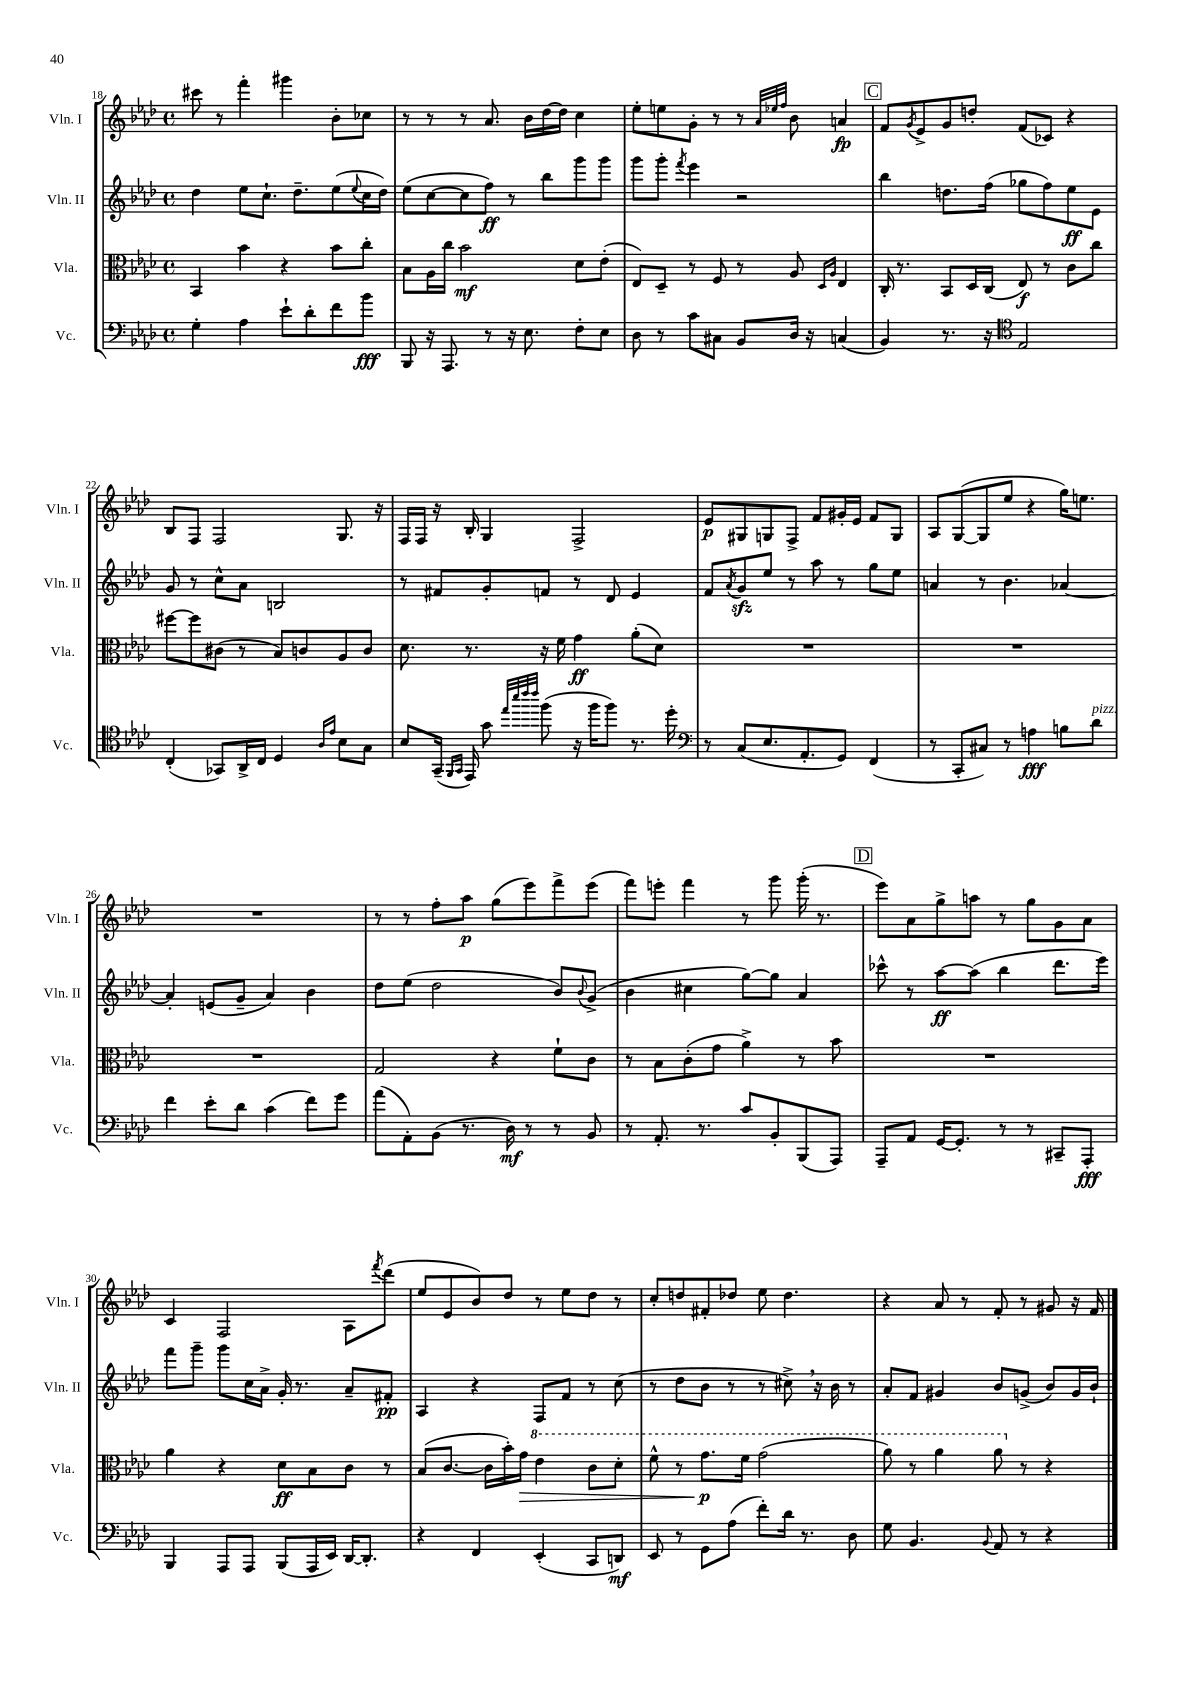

**kern	**dynam	**kern	**dynam	**kern	**dynam	**kern	**dynam
*part4	*part4	*part3	*part3	*part2	*part2	*part1	*part1
*staff4	*staff4	*staff3	*staff3	*staff2	*staff2	*staff1	*staff1
*I"Vc.	*	*I"Vla.	*	*I"Vln. II	*	*I"Vln. I	*
*I'Vc.	*	*I'Vla.	*	*I'Vln. II	*	*I'Vln. I	*
*clefF4	*	*clefC3	*	*clefG2	*	*clefG2	*
*k[b-e-a-d-]	*	*k[b-e-a-d-]	*	*k[b-e-a-d-]	*	*k[b-e-a-d-]	*
*M4/4	*	*M4/4	*	*M4/4	*	*M4/4	*
*met(c)	*	*met(c)	*	*met(c)	*	*met(c)	*
=18	=18	=18	=18	=18	=18	=18	=18
4G'\	.	4BB-/	.	4dd-\	.	8ccc#X\	.
.	.	.	.	.	.	8r	.
4A-\	.	4b-\	.	8ee-\L	.	4fff'\	.
.	.	.	.	8.cc`\J	.	.	.
8e-`\L	.	4r	.	.	.	4ggg#X\	.
.	.	.	.	8.dd-~\L	.	.	.
8d-'\	.	.	.	.	.	.	.
8f\	.	8b-\L	.	(8ee-\	.	8b-'\L	.
.	.	.	.	8qqee-/	.	.	.
8b-\J	fff	8cc'\J	.	16cc\L	.	8cc-X\J	.
.	.	.	.	16dd-\JJ)	.	.	.
=19	=19	=19	=19	=19	=19	=19	=19
8BBB-/	.	8B-\L	.	(8ee-\L	.	8r	.
16r	.	16A-\L	.	[8cc\	.	8r	.
8.AAA-/	.	16cc\JJ	.	.	.	.	.
.	.	2b-\	mf	8cc\]	.	8r	.
8r	.	.	.	8ff\J)	ff	8.a-/	.
16r	.	.	.	8r	.	.	.
8.E-\	.	.	.	.	.	16b-\LL	.
.	.	.	.	8bb-\L	.	[16dd-\	.
.	.	.	.	.	.	16dd-\JJ]	.
8F'\L	.	8d-\L	.	8ggg\	.	4cc\	.
8E-\J	.	(8e-'\J	.	8ggg\J	.	.	.
=20	=20	=20	=20	=20	=20	=20	=20
8D-\	.	8E-/L)	.	8ggg\L	.	8ee-'\L	.
8r	.	8D-~/J	.	8ggg'\J	.	8een\	.
.	.	.	.	8qfff/	.	.	.
8c\L	.	8r	.	4eee-\	.	8g'\J	.
8C#X\J	.	8F/	.	.	.	8r	.
8BB-/L	.	8r	.	2r	.	8r	.
.	.	.	.	.	.	32qqa-/LLL	.
.	.	.	.	.	.	32qqee-X/	.
.	.	.	.	.	.	32qqff/JJJ	.
16D-/Jk	.	8A-/	.	.	.	8b-\	.
16r	.	.	.	.	.	.	.
.	.	16qqD-/LL	.	.	.	.	.
.	.	16qqA-/JJ	.	.	.	.	.
(4Cn/	.	4E-/	.	.	.	4an/	fp
!!LO:REH:place=s1:t=C
=21	=21	=21	=21	=21	=21	=21	=21
4BB-/)	.	16C'/	.	4bb-\	.	8f/L	.
.	.	8.r	.	.	.	.	.
.	.	.	.	.	.	8qg/	.
.	.	.	.	.	.	8e-^/	.
8.r	.	8BB-/L	.	8.ddn\L	.	8g/	.
.	.	16D-/L	.	.	.	8ddn'/J	.
16r	.	(16C/JJ	.	(16ff\Jk	.	.	.
*clefC4	*	*	*	*	*	*	*
2E-/	.	8E-/)	f	8gg-X\L	.	(8f/L	.
.	.	8r	.	8ff\)	.	8c-X/J)	.
.	.	8c\L	.	8ee-\	ff	4r	.
.	.	8cc\J	.	8e-\J	.	.	.
!!LO:LB:g=z
=22	=22	=22	=22	=22	=22	=22	=22
(4C'/	.	[8ff#X\L	.	8g/	.	8B-/L	.
.	.	8ff#\]	.	8r	.	8F/J	.
8GG-X/L)	.	(8c#X\J	.	8cc^^\L	.	2F/	.
16AA-^/L	.	8r	.	8a-\J	.	.	.
16C/JJ	.	.	.	.	.	.	.
4D-/	.	8B-/L)	.	2Bn/	.	.	.
.	.	8cn/	.	.	.	.	.
16qqA-/LL	.	.	.	.	.	.	.
16qqe-/JJ	.	.	.	.	.	.	.
8B-\L	.	8A-/	.	.	.	8.G/	.
8G\J	.	8c/J	.	.	.	.	.
.	.	.	.	.	.	16r	.
=23	=23	=23	=23	=23	=23	=23	=23
8B-/L	.	8.d-\	.	8r	.	16F/LL	.
.	.	.	.	.	.	16F/JJ	.
(16GG~/Jk	.	.	.	8f#X/L	.	16r	.
16qqFF/LL	.	.	.	.	.	.	.
16qqGG/JJ	.	.	.	.	.	.	.
16EE-/)	.	8.r	.	.	.	16B-'/	.
8g\	.	.	.	8g'/	.	4G/	.
32qqee-/LLL	.	.	.	.	.	.	.
32qqbb-/	.	.	.	.	.	.	.
32qqccc/	.	.	.	.	.	.	.
32qqccc/JJJ	.	.	.	.	.	.	.
(8ff\	.	16r	.	8fn/J	.	.	.
.	.	16f\	.	.	.	.	.
16r	.	4g\	ff	8r	.	2F^/	.
16ff\KL	.	.	.	.	.	.	.
8ff\J)	.	.	.	8d-/	.	.	.
8.r	.	(8a-'\L	.	4e-/	.	.	.
.	.	8d-\J)	.	.	.	.	.
16dd-'\	.	.	.	.	.	.	.
=24	=24	=24	=24	=24	=24	=24	=24
*clefF4	*	*	*	*	*	*	*
8r	.	1r	.	8f/L	.	8e-/L	p
.	.	.	.	8qa-/	.	.	.
(8C/L	.	.	.	8gzz/	.	8G#X/	.
8.E-/	.	.	.	8ee-/J	.	8Gn/	.
.	.	.	.	8r	.	8F^/J	.
8.AA-'/	.	.	.	.	.	.	.
.	.	.	.	8aa-\	.	8f/L	.
8GG/J)	.	.	.	8r	.	16g#X'/L	.
.	.	.	.	.	.	16e-/JJ	.
(4FF/	.	.	.	8gg\L	.	8f/L	.
.	.	.	.	8ee-\J	.	8G/J	.
=25	=25	=25	=25	=25	=25	=25	=25
8r	.	1r	.	4an/	.	8A-/L	.
8CC'/L	.	.	.	.	.	([8G/	.
8C#X/J)	.	.	.	8r	.	8G/]	.
8r	.	.	.	4.b-\	.	8ee-/J	.
4An\	fff	.	.	.	.	4r	.
8Bn\L	.	.	.	[4a-X/	.	16gg\KL)	.
.	.	.	.	.	.	8.een\J	.
!LO:TX:a:i:t=pizz.	!	!	!	!	!	!	!
8d-\J	.	.	.	.	.	.	.
!!LO:LB:g=z
=26	=26	=26	=26	=26	=26	=26	=26
4f\	.	1r	.	4a-'/]	.	1r	.
8e-'\L	.	.	.	(8en/L	.	.	.
8d-\J	.	.	.	8g~/J	.	.	.
(4c\	.	.	.	4a-/)	.	.	.
8f\L)	.	.	.	4b-\	.	.	.
8g\J	.	.	.	.	.	.	.
=27	=27	=27	=27	=27	=27	=27	=27
(8a-\L	.	2G/	.	8dd-\L	.	8r	.
8AA-'\)	.	.	.	(8ee-\J	.	8r	.
(8BB-\J	.	.	.	2dd-\	.	8ff'\L	.
8.r	.	.	.	.	.	8aa-\J	p
.	.	4r	.	.	.	(8gg\L	.
16D-\)	mf	.	.	.	.	.	.
8r	.	.	.	.	.	8eee-\)	.
8r	.	8f`\L	.	8b-/L)	.	8fff^\	.
.	.	.	.	8qqb-/	.	.	.
8BB-/	.	8c\J	.	(8g^/J	.	(8eee-\J	.
=28	=28	=28	=28	=28	=28	=28	=28
8r	.	8r	.	4b-\	.	8fff\L)	.
8.AA-'/	.	8B-\L	.	.	.	8eeen'\J	.
.	.	(8c'\	.	4cc#X\	.	4fff\	.
8.r	.	.	.	.	.	.	.
.	.	8g\J	.	.	.	.	.
8c/L	.	4a-^\)	.	[8gg\L)	.	8r	.
8BB-'/	.	.	.	8gg\J]	.	8ggg\	.
(8BBB-/	.	8r	.	4a-/	.	(16ggg'\	.
.	.	.	.	.	.	8.r	.
8AAA-/J)	.	8b-\	.	.	.	.	.
!!LO:REH:place=s1:t=D
=29	=29	=29	=29	=29	=29	=29	=29
8AAA-~/L	.	1r	.	8ccc-X^^\	.	8eee-\L)	.
8AA-/J	.	.	.	8r	.	8a-\	.
[16GG/KL	.	.	.	[8aa-\L	ff	8gg^\	.
8.GG'/J]	.	.	.	.	.	.	.
.	.	.	.	(8aa-\J]	.	8aan\J	.
8r	.	.	.	4bb-\	.	8r	.
8r	.	.	.	.	.	8gg\L	.
8CC#X~/L	.	.	.	8.ddd-\L	.	8g\	.
8AAA-'/J	fff	.	.	.	.	8a-\J	.
.	.	.	.	16eee-\Jk)	.	.	.
!!LO:LB:g=z
=30	=30	=30	=30	=30	=30	=30	=30
4BBB-/	.	4a-\	.	8fff\L	.	4c/	.
.	.	.	.	8ggg~\J	.	.	.
8AAA-/L	.	4r	.	8ggg\L	.	2F/	.
8AAA-/J	.	.	.	16cc\L	.	.	.
.	.	.	.	16a-^\JJ	.	.	.
(8BBB-/L	.	8d-\L	ff	16g'/	.	.	.
.	.	.	.	8.r	.	.	.
16AAA-/L	.	8B-\	.	.	.	.	.
16EE-/JJ)	.	.	.	.	.	.	.
[16DD-/KL	.	8c\J	.	8a-~/L	.	8A-\L	.
8.DD-'/J]	.	.	.	.	.	.	.
.	.	.	.	.	.	8qfff/	.
.	.	8r	.	8f#X'/J	pp	(8ddd-\J	.
=31	=31	=31	=31	=31	=31	=31	=31
4r	.	(8B-/L	.	4A-/	.	8ee-/L	.
.	.	[8.c/J	.	.	.	8e-/	.
4FF/	.	.	.	4r	.	8b-/)	.
.	.	16c\LL]	.	.	.	.	.
.	.	16b-'\)	.	.	.	8dd-/J	.
!	!	!	!LO:HP:b	!	!	!	!
.	.	16g\JJ	>	.	.	.	.
*	*	*8va	*	*	*	*	*
(4EE-'/	.	4ee-\	.	8F/L	.	8r	.
.	.	.	.	8f/J	.	8ee-\L	.
8CC/L	.	8cc\L	.	8r	.	8dd-\J	.
8DDn/J)	mf	8dd-'\J	.	(8cc\	.	8r	.
=32	=32	=32	=32	=32	=32	=32	=32
8EE-/	.	8ff^^\	.	8r	.	8cc'/L	.
8r	.	8r	.	8dd-\L	.	8ddn/	.
8GG\L	.	8.gg\L	p	8b-\J	.	8f#X'/	.
(8A-\J	.	.	.	8r	.	8dd-X/J	.
.	.	16ff\Jk	]	.	.	.	.
8f'\L)	.	(2gg\	.	8r	.	8ee-\	.
16d-\Jk	.	.	.	8cc#X^,\)	.	4.dd-\	.
8.r	.	.	.	.	.	.	.
.	.	.	.	16r	.	.	.
.	.	.	.	16b-\	.	.	.
8D-\	.	.	.	8r	.	.	.
=33	=33	=33	=33	=33	=33	=33	=33
8G\	.	8aa-\)	.	8a-'/L	.	4r	.
4.BB-/	.	8r	.	8f/J	.	.	.
.	.	4aa-\	.	4g#X/	.	8a-/	.
.	.	.	.	.	.	8r	.
8qqBB-/	.	.	.	.	.	.	.
8AA-/	.	8aa-\	.	8b-/L	.	8f'/	.
*	*	*X8va	*	*	*	*	*
8r	.	8r	.	(8gn^/J	.	8r	.
4r	.	4r	.	8b-/L)	.	8g#X/	.
.	.	.	.	16g/L	.	16r	.
.	.	.	.	16b-`/JJ	.	16f/	.
==	==	==	==	==	==	==	==
*-	*-	*-	*-	*-	*-	*-	*-
